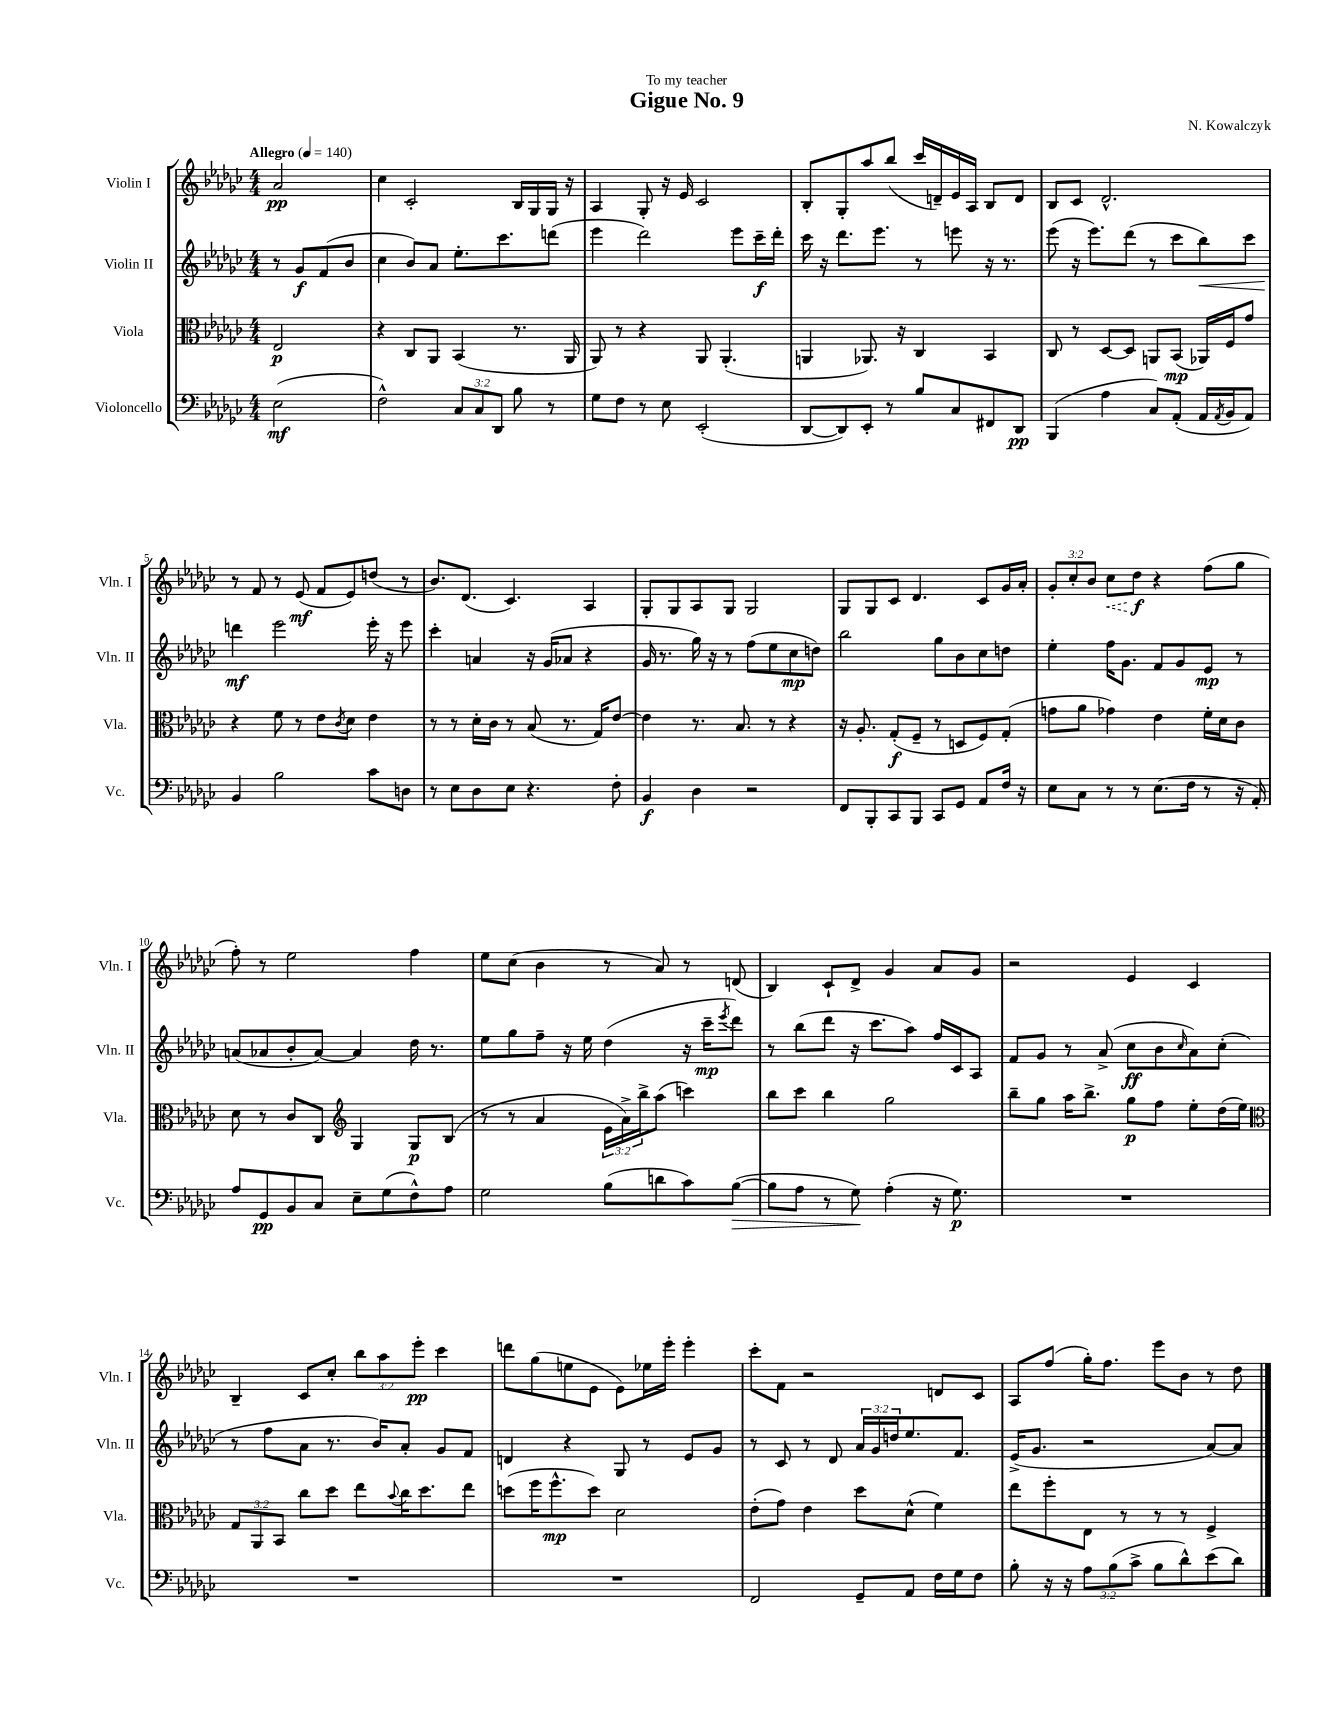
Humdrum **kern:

**kern	**kern	**kern	**kern
*staff4	*staff3	*staff2	*staff1
*clefF4	*clefC3	*clefG2	*clefG2
*k[b-e-a-d-g-c-]	*k[b-e-a-d-g-c-]	*k[b-e-a-d-g-c-]	*k[b-e-a-d-g-c-]
*M4/4	*M4/4	*M4/4	*M4/4
*MM140	*MM140	*MM140	*MM140
(2E-	2E-	8r	2a-
.	.	8g-	.
.	.	(8f	.
.	.	8b-	.
=	=	=	=
2F^^)	4r	4cc-	4cc-
.	8C-	8b-)	2c-'
.	8AA-	8a-	.
12C-	(4BB-	8.ee-'	.
12C-	.	.	.
12DD-	.	.	.
.	.	8.ccc-	.
8B-	8.r	.	16B-
.	.	.	16G-
8r	.	(8ddd	16G-
.	16AA-	.	16r
=	=	=	=
8G-	8AA-)	4eee-	4A-
8F	8r	.	.
8r	4r	2ddd-)	8G-'
8E-	.	.	16r
.	.	.	16e-
(2EE-'	8AA-	.	2c-
.	(4.AA-'	.	.
.	.	8eee-	.
.	.	16ccc-~	.
.	.	16ddd-'	.
=	=	=	=
[8DD-	4AA	16ccc-	8B-'
.	.	16r	.
8DD-])	.	8.ddd-	8G-'
8EE-'	8.AA-)	.	8aa-
.	.	8.eee-	.
8r	.	.	(8bb-
.	16r	.	.
8B-	4C-	8r	16ccc-
.	.	.	16d~)
8C-	.	8eee	16e-
.	.	.	16A-
8FF#	4BB-	16r	8B-
.	.	8.r	.
8DD-	.	.	8d
=	=	=	=
(4BBB-	8C-	(8eee-	8B-
.	8r	16r	8c-
.	.	8.eee-)	.
4A-	[8D-	.	2.d-^^
.	8D-]	(8ddd-	.
8C-)	8AA	8r	.
(8AA-'	(8BB-	8ccc-	.
16AA-	16AA-)	8bb-)	.
8qAA-	.	.	.
16BB-	16F	.	.
8AA-)	8g-	8ccc-	.
=	=	=	=
4BB-	4r	4ddd	8r
.	.	.	8f
2B-	8f	2eee-	8r
.	8r	.	(8e-
.	8e-	.	8f
.	8qc-	.	.
.	8d-	.	8e-)
8c-	4e-	16eee-'	(8dd
.	.	16r	.
8D	.	8eee-	8r
=	=	=	=
8r	8r	4ccc-'	8.b-)
8E-	8r	.	.
.	.	.	(8.d-
8D-	16d-'	4a	.
.	16c-	.	.
8E-	8r	.	4.c-)
4.r	(8B-	16r	.
.	.	(16g-	.
.	8.r	8a-	.
.	.	4r	4A-
.	16G-)	.	.
8F'	[8e-	.	.
=	=	=	=
4BB-	4e-]	16g-	8G-'
.	.	8.r	.
.	.	.	8G-
4D-	8.r	16gg-)	8A-
.	.	16r	.
.	.	8r	8G-
.	8.B-	.	.
2r	.	(8ff	2G-
.	8r	8ee-	.
.	4r	8cc-	.
.	.	8dd)	.
=	=	=	=
8FF	16r	2bb-	8G-
.	8.A-'	.	.
8BBB-'	.	.	8G-
8CC-	(8G-'	.	8c-
8BBB-	8F~	.	4.d-
8CC-	8r	8gg-	.
8GG-	8D	8b-	.
8AA-	8F)	8cc-	8c-
16F	(8G-'	8dd	16g-
16r	.	.	16a-'
=	=	=	=
8E-	8g	4ee-'	12g-'
.	.	.	12cc-'
8C-	8a-	.	.
.	.	.	12b-
8r	4g-)	16ff	8cc-
.	.	8.g-	.
8r	.	.	8dd-
(8.E-	4e-	8f	4r
.	.	8g-	.
16F	.	.	.
8r	16f'	8e-	(8ff
.	16d-	.	.
16r	8c-	8r	8gg-
16AA-')	.	.	.
=	=	=	=
8A-	8d-	(8a	8ff')
8GG-	8r	8a-	8r
8BB-	8c-	8b-'	2ee-
8C-	8C-	[8a-)	.
*	*clefG2	*	*
8E-~	4G-	4a-]	.
(8G-	.	.	.
8F^^)	8G-	16dd-	4ff
.	.	8.r	.
8A-	(8B-	.	.
=	=	=	=
2G-	8r	8ee-	8ee-
.	8r	8gg-	(8cc-
.	4a-	8ff~	4b-
.	.	16r	.
.	.	16ee-	.
(8B-	24e-	(4dd-	8r
.	24a-^)	.	.
.	24bb-^	.	.
8d	(8aa-	.	8a-)
8c-)	4ccc)	16r	8r
.	.	16ccc-~	.
.	.	8qeee-	.
([8B-	.	8ddd-)	(8d
=	=	=	=
8B-]	8bb-	8r	4B-)
8A-	8ccc-	(8bb-	.
8r	4bb-	8ddd-	8c-`
8G-)	.	16r	8d-^
.	.	8.ccc-	.
(4A-'	2gg-	.	4g-
.	.	8aa-)	.
16r	.	16ff	8a-
8.G-)	.	16c-	.
.	.	8A-	8g-
=	=	=	=
1r	8bb-~	8f	2r
.	8gg-	8g-	.
.	16aa-	8r	.
.	8.bb-^	.	.
.	.	(8a-^	.
.	8gg-	8cc-	4e-
.	8ff	8b-	.
.	.	16qqcc-	.
.	8ee-'	8a-)	4c-
.	(16dd-	(8cc-'	.
.	16ee-)	.	.
=	=	=	=
*	*clefC3	*	*
1r	12G-	8r	4B-~
.	12AA-	.	.
.	.	8ff	.
.	12BB-	.	.
.	8cc-	8a-	8c-
.	8dd-	8.r	8cc-'
.	8ee-	.	12bb-
.	.	16b-)	.
.	.	.	12aa-
.	8qqb-	.	.
.	16cc-	8a-'	.
.	.	.	12eee-'
.	8.dd-	.	.
.	.	8g-	4ccc-
.	8ee-	8f	.
=	=	=	=
1r	(8dd	4d	8ddd
.	16ff	.	(8gg-
.	8.ff^^	.	.
.	.	4r	8ee
.	8dd)	.	8e-
.	2d-	8G-	8e-)
.	.	8r	16ee-
.	.	.	16eee-'
.	.	8e-	4eee-'
.	.	8g-	.
=	=	=	=
2FF	(8e-'	8r	8ccc-'
.	8g-)	8c-	8f
.	4e-	8r	2r
.	.	8d-	.
8GG-~	8dd-	24a-	.
.	.	24g-	.
.	.	24dd	.
8AA-	(8d-^^	8.ee-	.
16F	4f)	.	8d
16G-	.	8.f	.
8F	.	.	8c-
=	=	=	=
8B-'	8ee-	(16e-^	8A-
.	.	8.g-	.
16r	8ff'	.	(8ff
16r	.	.	.
12A-	8E-	2r	16gg-')
.	.	.	8.ff
(12B-	.	.	.
.	8r	.	.
12c-^	.	.	.
8B-	8r	.	8eee-
8d-^^)	8r	.	8b-
(8e-	4F^	[8a-)	8r
8d-)	.	8a-]	8dd-
==	==	==	==
*-	*-	*-	*-
